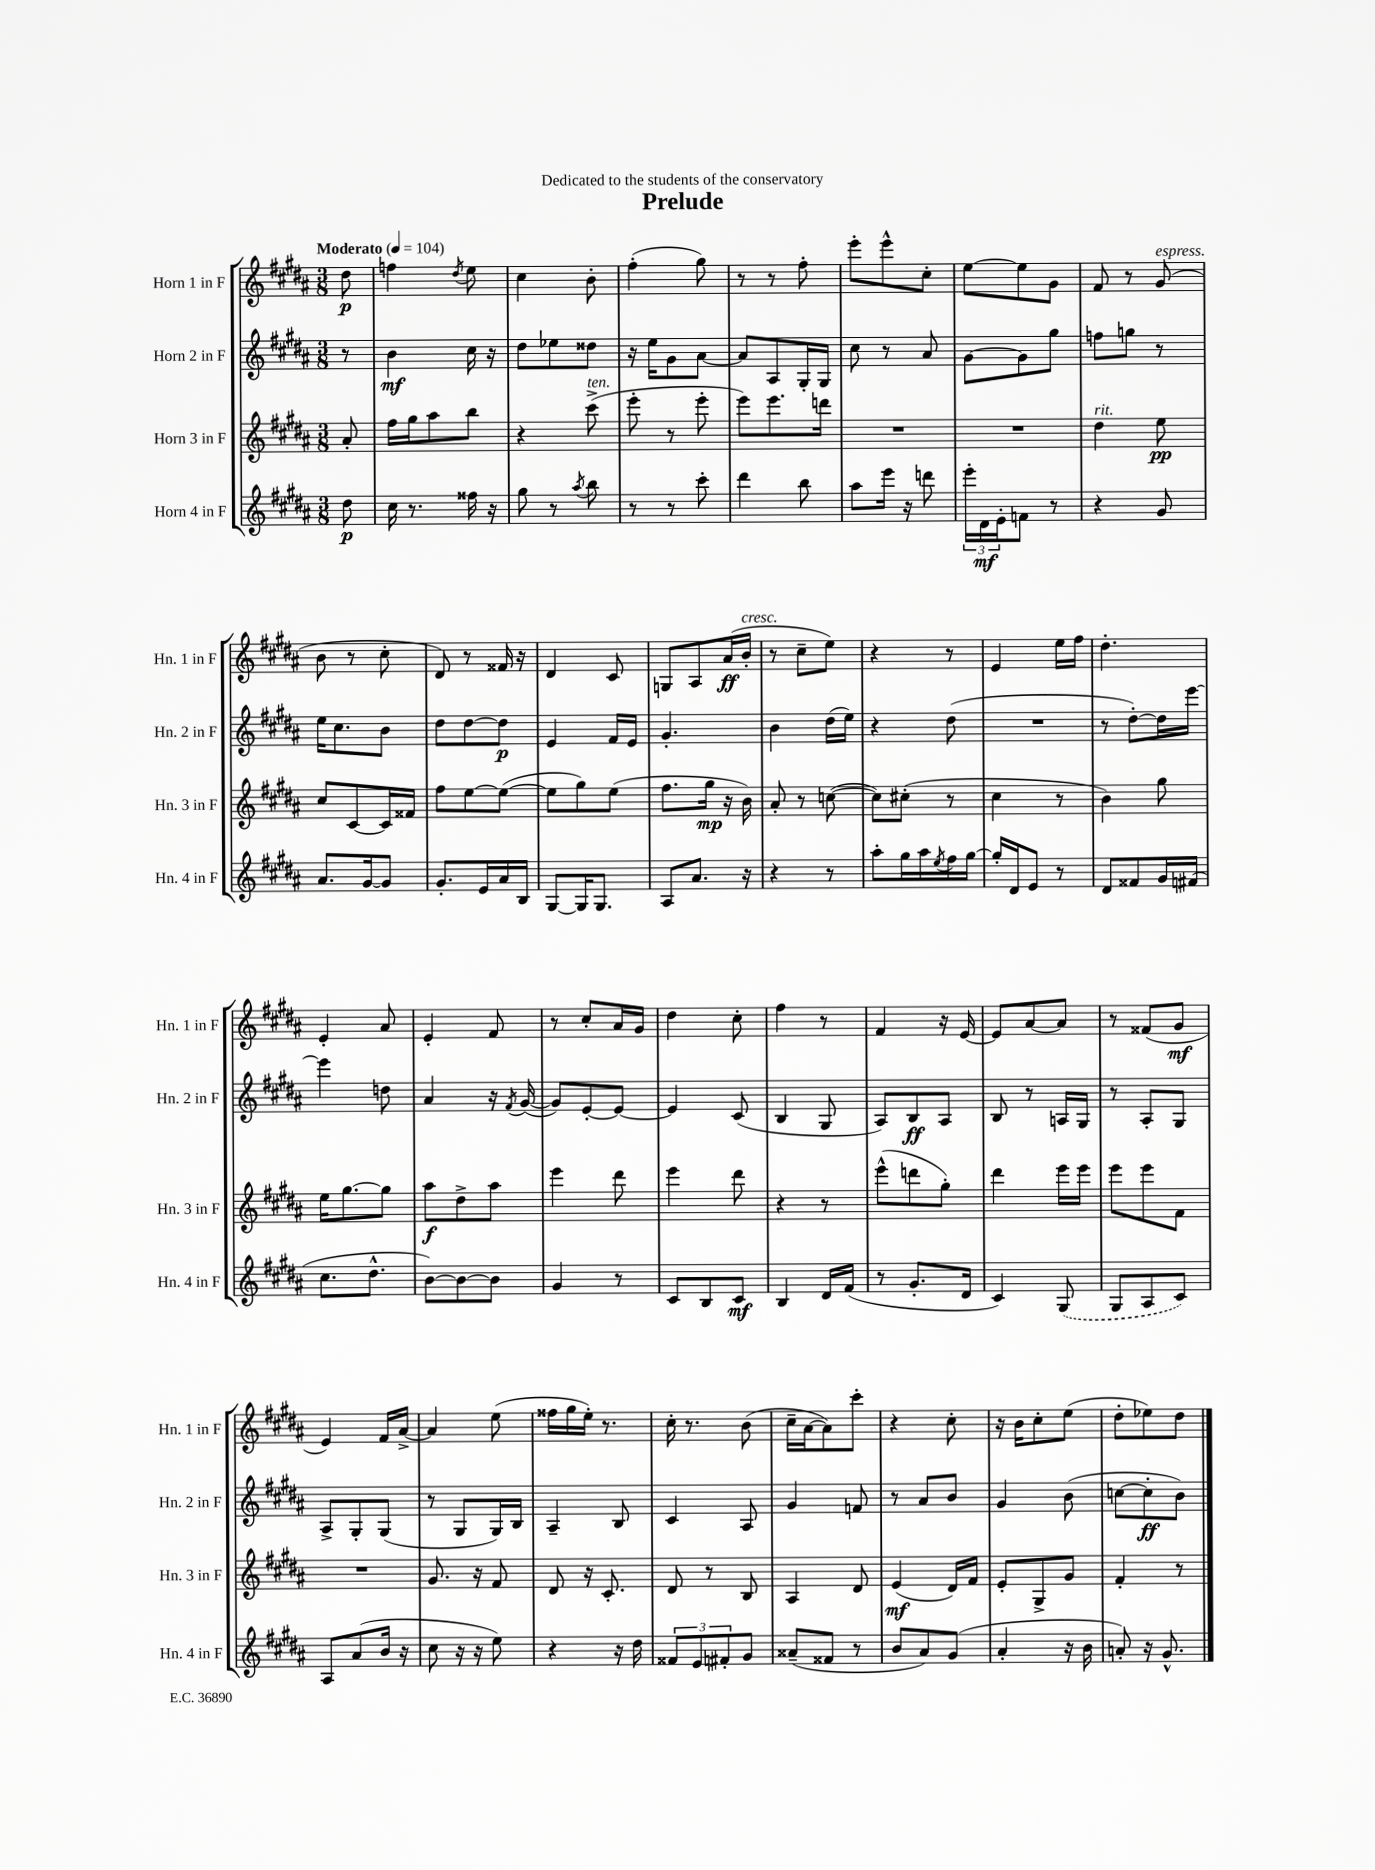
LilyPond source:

\header { title = "Prelude" dedication = "Dedicated to the students of the conservatory" }
<<
\new StaffGroup <<
\new Staff = "s0" \with { instrumentName = "Horn 1 in F" shortInstrumentName = "Hn. 1 in F" } {
    \clef treble \key b \major \numericTimeSignature \time 3/8 \partial 8 \tempo "Moderato" 4 = 104
    dis''8\p |
    f''4 \acciaccatura { dis''8 } e''8 |
    cis''4 b'8-. |
    fis''4-.( gis''8) |
    r8 r8 fis''8-. |
    e'''8-. e'''8-^ cis''8-. |
    e''8~ e''8 gis'8 |
    fis'8 r8 gis'8^\markup { \italic "espress." }( |
    b'8 r8 cis''8-. |
    dis'8) r8 fisis'16 r16 |
    dis'4 cis'8 |
    g8 ais8 ais'16\ff( b'16-.^\markup { \italic "cresc." } |
    r8 cis''8-- e''8) |
    r4 r8 |
    e'4 e''16 fis''16 |
    dis''4.-. |
    e'4-. ais'8 |
    e'4-. fis'8 |
    r8 cis''8-. ais'16 gis'16 |
    dis''4 cis''8-. |
    fis''4 r8 |
    fis'4 r16 e'16~ |
    e'8 ais'8~ ais'8 |
    r8 fisis'8( gis'8\mf |
    e'4) fis'16 ais'16~-> |
    ais'4 e''8( |
    fisis''16 gis''16 e''16-.) r8. |
    cis''16-. r8. b'8( |
    cis''16-- ais'16~ ais'8) cis'''8-. |
    r4 cis''8-. |
    r16 b'16 cis''8-. e''8( |
    dis''8-. ees''8) dis''8 \bar "|." |
}
\new Staff = "s1" \with { instrumentName = "Horn 2 in F" shortInstrumentName = "Hn. 2 in F" } {
    \clef treble \key b \major \numericTimeSignature \time 3/8 \partial 8
    r8 |
    b'4\mf cis''16 r16 |
    dis''8 ees''8 disis''8 |
    r16 e''16 gis'8 ais'8~ |
    ais'8 ais8 gis16-. gis16 |
    cis''8 r8 ais'8 |
    gis'8~ gis'8 gis''8 |
    f''8 g''8 r8 |
    e''16 cis''8. b'8 |
    dis''8 dis''8~ dis''8\p |
    e'4 fis'16 e'16 |
    gis'4.-. |
    b'4 dis''16( e''16) |
    r4 dis''8( |
    R4. |
    r8 dis''8~-.) dis''16 e'''16~ |
    e'''4 d''8 |
    ais'4 r16 \acciaccatura { fis'8 } gis'16~( |
    gis'8) e'8~-. e'8~ |
    e'4 cis'8( |
    b4 gis8 |
    ais8) b8\ff ais8 |
    b8 r8 a16 gis16 |
    r8 ais8-. gis8 |
    ais8-> gis8-. gis8( |
    r8 gis8 gis16) b16 |
    ais4-- b8 |
    cis'4 ais8 |
    gis'4 f'8 |
    r8 ais'8 b'8 |
    gis'4 b'8( |
    c''8~ c''8-.\ff b'8) \bar "|." |
}
\new Staff = "s2" \with { instrumentName = "Horn 3 in F" shortInstrumentName = "Hn. 3 in F" } {
    \clef treble \key b \major \numericTimeSignature \time 3/8 \partial 8
    ais'8-. |
    fis''16 gis''16 ais''8 b''8 |
    r4 cis'''8->^\markup { \italic "ten." }( |
    e'''8-. r8 e'''8-. |
    e'''8) e'''8. d'''16 |
    R4. |
    R4. |
    dis''4^\markup { \italic "rit." } e''8\pp |
    cis''8 cis'8~ cis'16 fisis'16 |
    fis''8 e''8~ e''8~( |
    e''8 gis''8) e''8( |
    fis''8. gis''16\mp r16 b'16) |
    ais'8-. r8 c''8~( |
    c''8) cis''8-.( r8 |
    cis''4 r8 |
    b'4) gis''8 |
    e''16 gis''8.~ gis''8 |
    ais''8\f dis''8-> ais''8 |
    e'''4 dis'''8 |
    e'''4 dis'''8 |
    r4 r8 |
    e'''8-^( d'''8 gis''8-.) |
    dis'''4 e'''16 e'''16 |
    e'''8 e'''8 fis'8 |
    R4. |
    gis'8. r16 fis'8 |
    dis'8 r16 cis'8.-. |
    dis'8 r8 b8 |
    ais4 dis'8 |
    e'4\mf( dis'16) fis'16 |
    e'8-. gis8-> gis'8 |
    fis'4-. r8 \bar "|." |
}
\new Staff = "s3" \with { instrumentName = "Horn 4 in F" shortInstrumentName = "Hn. 4 in F" } {
    \clef treble \key b \major \numericTimeSignature \time 3/8 \partial 8
    dis''8\p |
    cis''16 r8. fisis''16 r16 |
    gis''8 r8 \acciaccatura { ais''8 } b''8 |
    r8 r8 cis'''8-. |
    dis'''4 b''8 |
    ais''8 e'''16 r16 d'''8 |
    \tuplet 3/2 { e'''16-. dis'16\mf e'16-. } f'8 r8 |
    r4 gis'8 |
    ais'8. gis'16~ gis'8 |
    gis'8.-. e'16 ais'16 b16 |
    gis8~ gis16 gis8. |
    ais8 ais'8. r16 |
    r4 r8 |
    ais''8-. gis''16 ais''16 \acciaccatura { e''8 } fis''16 gis''16~ |
    gis''16-. dis'16 e'8 r8 |
    dis'8 fisis'8 gis'16 fis'16( |
    cis''8. dis''8.-^ |
    b'8~) b'8~ b'8 |
    gis'4 r8 |
    cis'8 b8 cis'8\mf |
    b4 dis'16 fis'16( |
    r8 gis'8.-. dis'16 |
    cis'4) \once \slurDashed gis8( |
    gis8 ais8 cis'8) |
    ais8 ais'8( b'16 r16 |
    cis''8 r16 r16 e''8) |
    r4 r16 dis''16 |
    \tuplet 3/2 { fisis'8 e'8 fis'8-. } gis'8 |
    aisis'8--( fisis'8 r8 |
    b'8 ais'8) gis'8( |
    ais'4-. r16 b'16 |
    a'8-.) r16 gis'8.-^ \bar "|." |
}
>>
>>
\layout { \context { \Score \remove "Bar_number_engraver" } }
